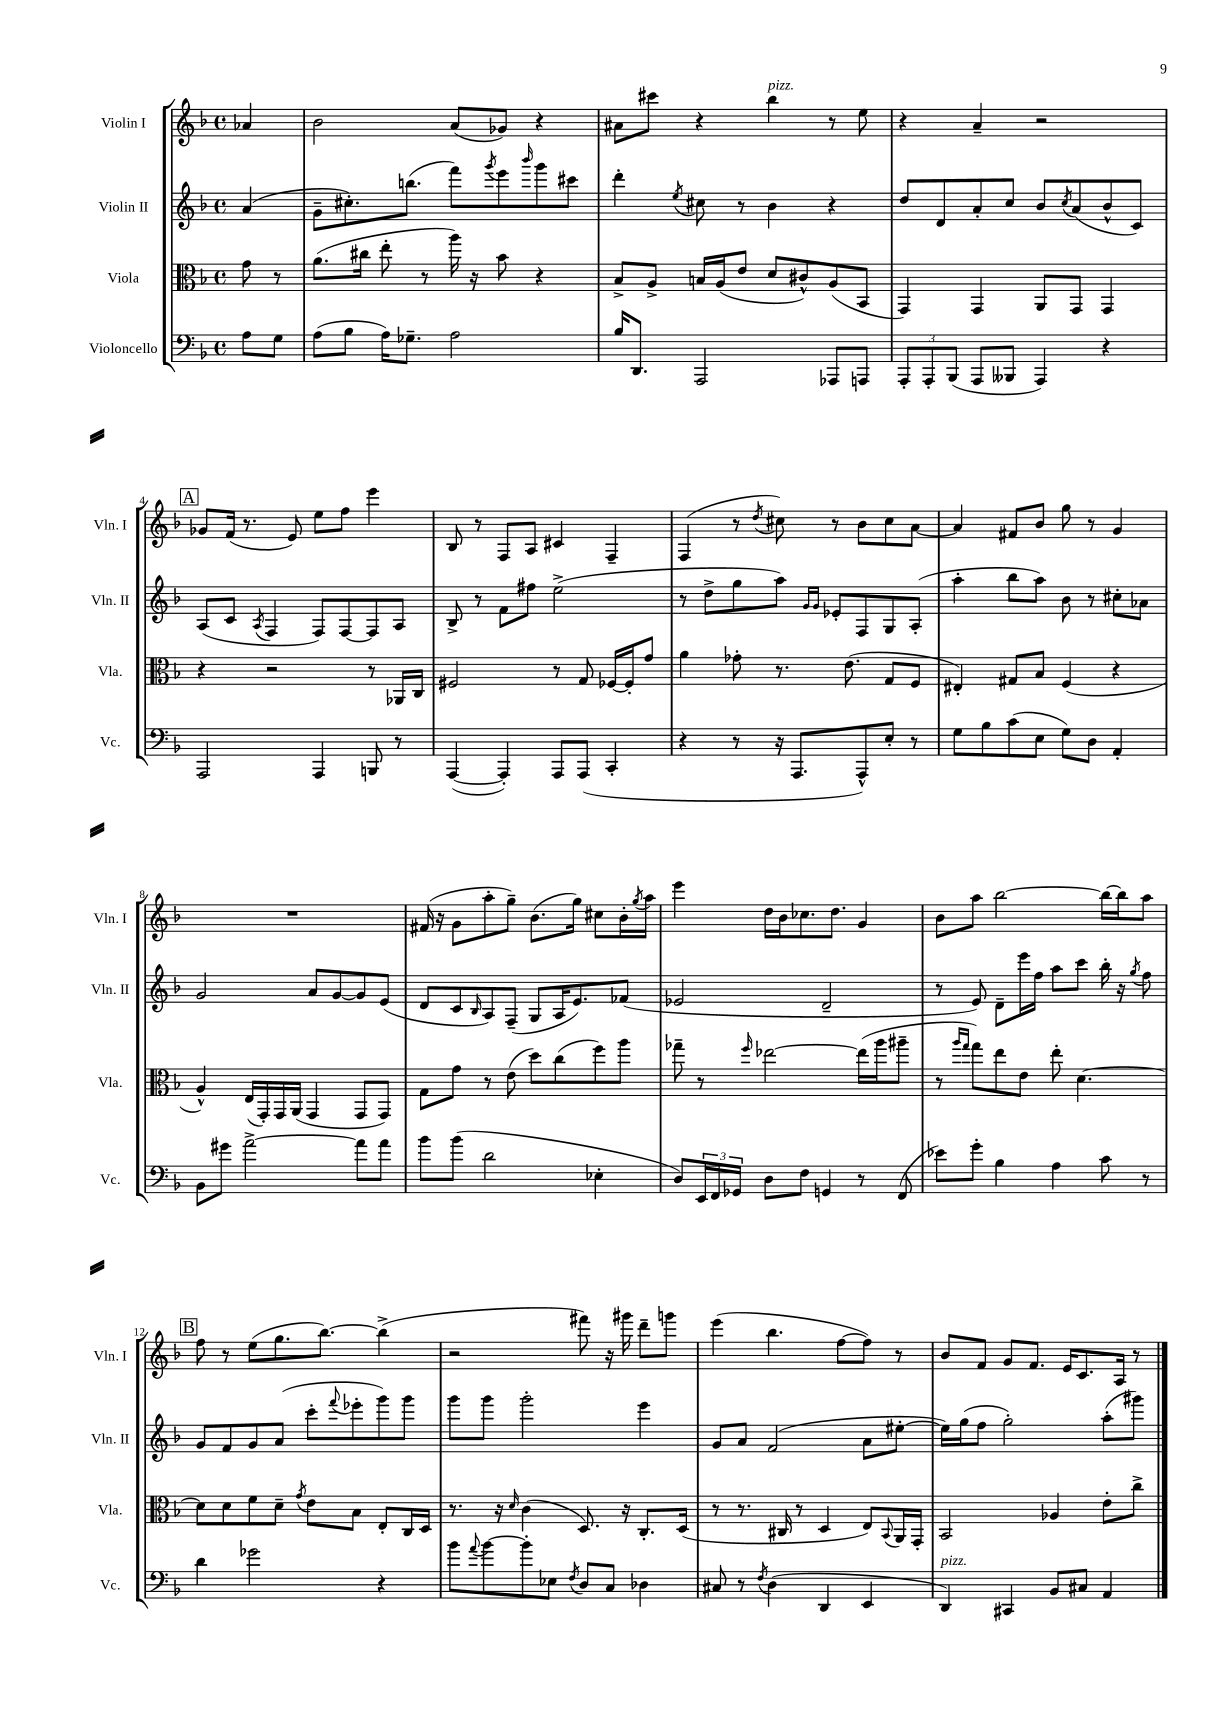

**kern	**kern	**kern	**kern
*part4	*part3	*part2	*part1
*staff4	*staff3	*staff2	*staff1
*I"Violoncello	*I"Viola	*I"Violin II	*I"Violin I
*I'Vc.	*I'Vla.	*I'Vln. II	*I'Vln. I
*clefF4	*clefC3	*clefG2	*clefG2
*k[b-]	*k[b-]	*k[b-]	*k[b-]
*M4/4	*M4/4	*M4/4	*M4/4
*met(c)	*met(c)	*met(c)	*met(c)
=	=	=	=
8A\L	8g\	(4a/	4a-X/
8G\J	8r	.	.
=1	=1	=1	=1
(8A\L	(8.a\L	8g~\L	2b-\
8B-\J	.	8.cc#X'\)	.
.	16cc#X\Jk	.	.
16A\KL)	8ee'\	.	.
8.G-X~\J	.	(8.bbn\J	.
.	8r	.	.
2A\	16aa\)	8fff\L)	(8a/L
.	16r	.	.
.	.	8qggg/	.
.	8b-\	8eee\	8g-X/J)
.	.	16qqbbb-/	.
.	4r	8ggg\	4r
.	.	8ccc#X\J	.
=2	=2	=2	=2
16B-/KL	8B-^/L	4ddd'\	8a#X\L
8.DD/J	.	.	.
.	8A^/J	.	8ccc#X\J
.	.	8qee/	.
2AAA/	16Bn/LL	8cc#X\	4r
.	(16A/J	.	.
.	8e/J	8r	.
!	!	!	!LO:TX:a:i:t=pizz.
.	8d/L	4b-\	4bb-\
.	8c#X^^/)	.	.
8AAA-X/L	(8A/	4r	8r
8AAAn/J	8BB-/J	.	8ee\
=3	=3	=3	=3
12AAA'/L	4GG/)	8dd/L	4r
12AAA'/	.	.	.
.	.	8d/	.
(12BBB-/J	.	.	.
8AAA/L	4GG/	8a'/	4a~/
8BBB--X/J	.	8cc/J	.
4AAA/)	8AA/L	8b-/L	2r
.	.	8qcc/	.
.	8GG/J	(8a/	.
4r	4GG/	8b-^^/	.
.	.	8c/J)	.
!!LO:LB:g=z
!!LO:REH:place=s1:t=A
=4	=4	=4	=4
2AAA/	4r	(8A/L	8g-X/L
.	.	8c/J	(16f/Jk
.	.	.	8.r
.	.	8qA/	.
.	2r	4F/	.
.	.	.	8e/)
4AAA/	.	8F/L)	8ee\L
.	.	[8F/	8ff\J
8BBBn/	8r	8F/]	4eee\
8r	16AA-X/LL	8A/J	.
.	16C/JJ	.	.
=5	=5	=5	=5
([4AAA/	2F#X/	8B-^/	8B-/
.	.	8r	8r
4AAA'/])	.	8f\L	8F/L
.	.	8ff#X\J	8A/J
8AAA/L	8r	(2ee^\	4c#X/
(8AAA/J	8G/	.	.
4CC'/	[16F-X/LL	.	4F~/
.	16F-'/J]	.	.
.	8g/J	.	.
=6	=6	=6	=6
4r	4a\	8r	(4F/
.	.	8dd^\L	.
8r	8g-X'\	8gg\	8r
.	.	.	8qdd/
16r	8.r	8aa\J)	8cc#X\)
8.AAA/L	.	.	.
.	.	16qqg/LL	.
.	.	16qqg/JJ	.
.	.	8e-X'/L	8r
.	(8.e\	.	.
8AAA^^/)	.	8F/	8b-\L
8E'/J	8G/L	8G/	8cc#\
8r	8F/J	(8A'/J	[8a\J
=7	=7	=7	=7
8G\L	4E#X'/)	4aa'\	4a/]
8B-\	.	.	.
(8c\	8G#X/L	8bb-\L	8f#X/L
8E\J	8B-/J	8aa\J)	8b-/J
8G\L)	(4F/	8b-\	8gg\
8D\J	.	8r	8r
4AA'/	4r	8cc#X'\L	4g/
.	.	8a-X\J	.
!!LO:LB:g=z
=8	=8	=8	=8
8BB-\L	4A^^/)	2g/	1r
8g#X\J	.	.	.
[2a^\	(16E/LL	.	.
.	16GG'/)	.	.
.	16GG/	.	.
.	(16AA/JJ	.	.
.	4GG/	8a/L	.
.	.	[8g/	.
8a\L]	8GG/L	8g/]	.
8a\J	8GG/J)	(8e/J	.
=9	=9	=9	=9
8b-\L	8G\L	8d/L	(16f#X/
.	.	.	16r
(8b-\J	8g\J	8c/	8g\L
.	.	16qqB-/	.
2d\	8r	8A/)	8aa'\
.	(8e\	(8F~/J	8gg~\J)
.	8dd\L)	8G/L	(8.b-\L
.	(8cc\	16A/K	.
.	.	8.e/)	16gg\Jk)
4E-X'\	8ff\)	.	8cc#X\L
.	8aa\J	(8f-X/J	16b-'\L
.	.	.	8qgg/
.	.	.	16aa\JJ
=10	=10	=10	=10
8D/L)	8gg-X~\	2e-X/	4eee\
24EE/L	8r	.	.
24FF/	.	.	.
24GG-X/JJ	.	.	.
.	16qqff/	.	.
8D\L	[2ee-X\	.	16dd\LL
.	.	.	16b-\J
8F\J	.	.	8.cc-X\
4GGn/	.	2d~/	.
.	.	.	8.dd\J
8r	(16ee-\LL]	.	4g/
.	16aa\J	.	.
(8FF/	8aa#X~\J	.	.
=11	=11	=11	=11
8e-X\L)	8r	8r	8b-\L
.	16qqaa/LL	.	.
.	16qqgg/JJ	.	.
8g'\J	8gg\L)	8e/)	8aa\J
4B-\	8ee\	8d~\L	[2bb-\
.	8e\J	16eee\L	.
.	.	16ff\JJ	.
4A\	8ee'\	8aa\L	.
.	[4.d\	8ccc\J	.
8c\	.	16bb-'\	16bb-\LL_
.	.	16r	16bb-\J]
.	.	8qgg/	.
8r	.	8ff\	8aa\J
!!LO:LB:g=z
!!LO:REH:place=s1:t=B
=12	=12	=12	=12
4d\	8d\L]	8g/L	8ff\
.	8d\	8f/	8r
2g-X\	8f\	8g/	(8ee\L
.	8d~\J	(8a/J	8.gg\
.	8qg/	.	.
.	8e\L	8ccc'\L	.
.	.	.	[8.bb-\J)
.	.	8qqfff/	.
.	8B-\J	8eee-X'\	.
4r	8E'/L	8ggg\)	(4bb-^\]
.	16C/L	8ggg\J	.
.	16D/JJ	.	.
=13	=13	=13	=13
8b-\L	8.r	8ggg\L	2r
8qqa/	.	.	.
[8b-\	.	8ggg\J	.
.	16r	.	.
.	16qqd/	.	.
8b-'\]	(4c\	2ggg'\	.
8E-X\J	.	.	.
8qF/	.	.	.
8D/L	8.D/)	.	8fff#X\)
8C/J	.	.	16r
.	16r	.	16ggg#X\
4D-X\	8.C'/L	4eee\	8ddd~\L
.	.	.	8gggn\J
.	(16D/Jk	.	.
=14	=14	=14	=14
8C#X/	8r	8g/L	(4eee\
8r	8.r	8a/J	.
8qF/	.	.	.
(4D\	.	(2f/	4.bb-\
.	16C#X/	.	.
.	8r	.	.
4DD/	4D/	.	.
.	.	.	[8ff\L
4EE/	8E/L)	8a\L	8ff\J])
.	8qqBB-/	.	.
.	16AA/L	[8ee#X'\J	8r
.	16GG'/JJ	.	.
=15	=15	=15	=15
!LO:TX:a:i:t=pizz.	!	!	!
4DD/)	2BB-/	16ee#\LL])	8b-/L
.	.	(16gg\J	.
.	.	8ff\J	8f/J
4CC#X/	.	2gg'\)	8g/L
.	.	.	8.f/J
8BB-/L	4A-X/	.	.
.	.	.	16e/KL
8C#X/J	.	.	8.c/
4AA/	8e'\L	(8aa'\L	.
.	.	.	16A/Jk
.	8cc^\J	8ggg#X\J)	8r
==	==	==	==
*-	*-	*-	*-
